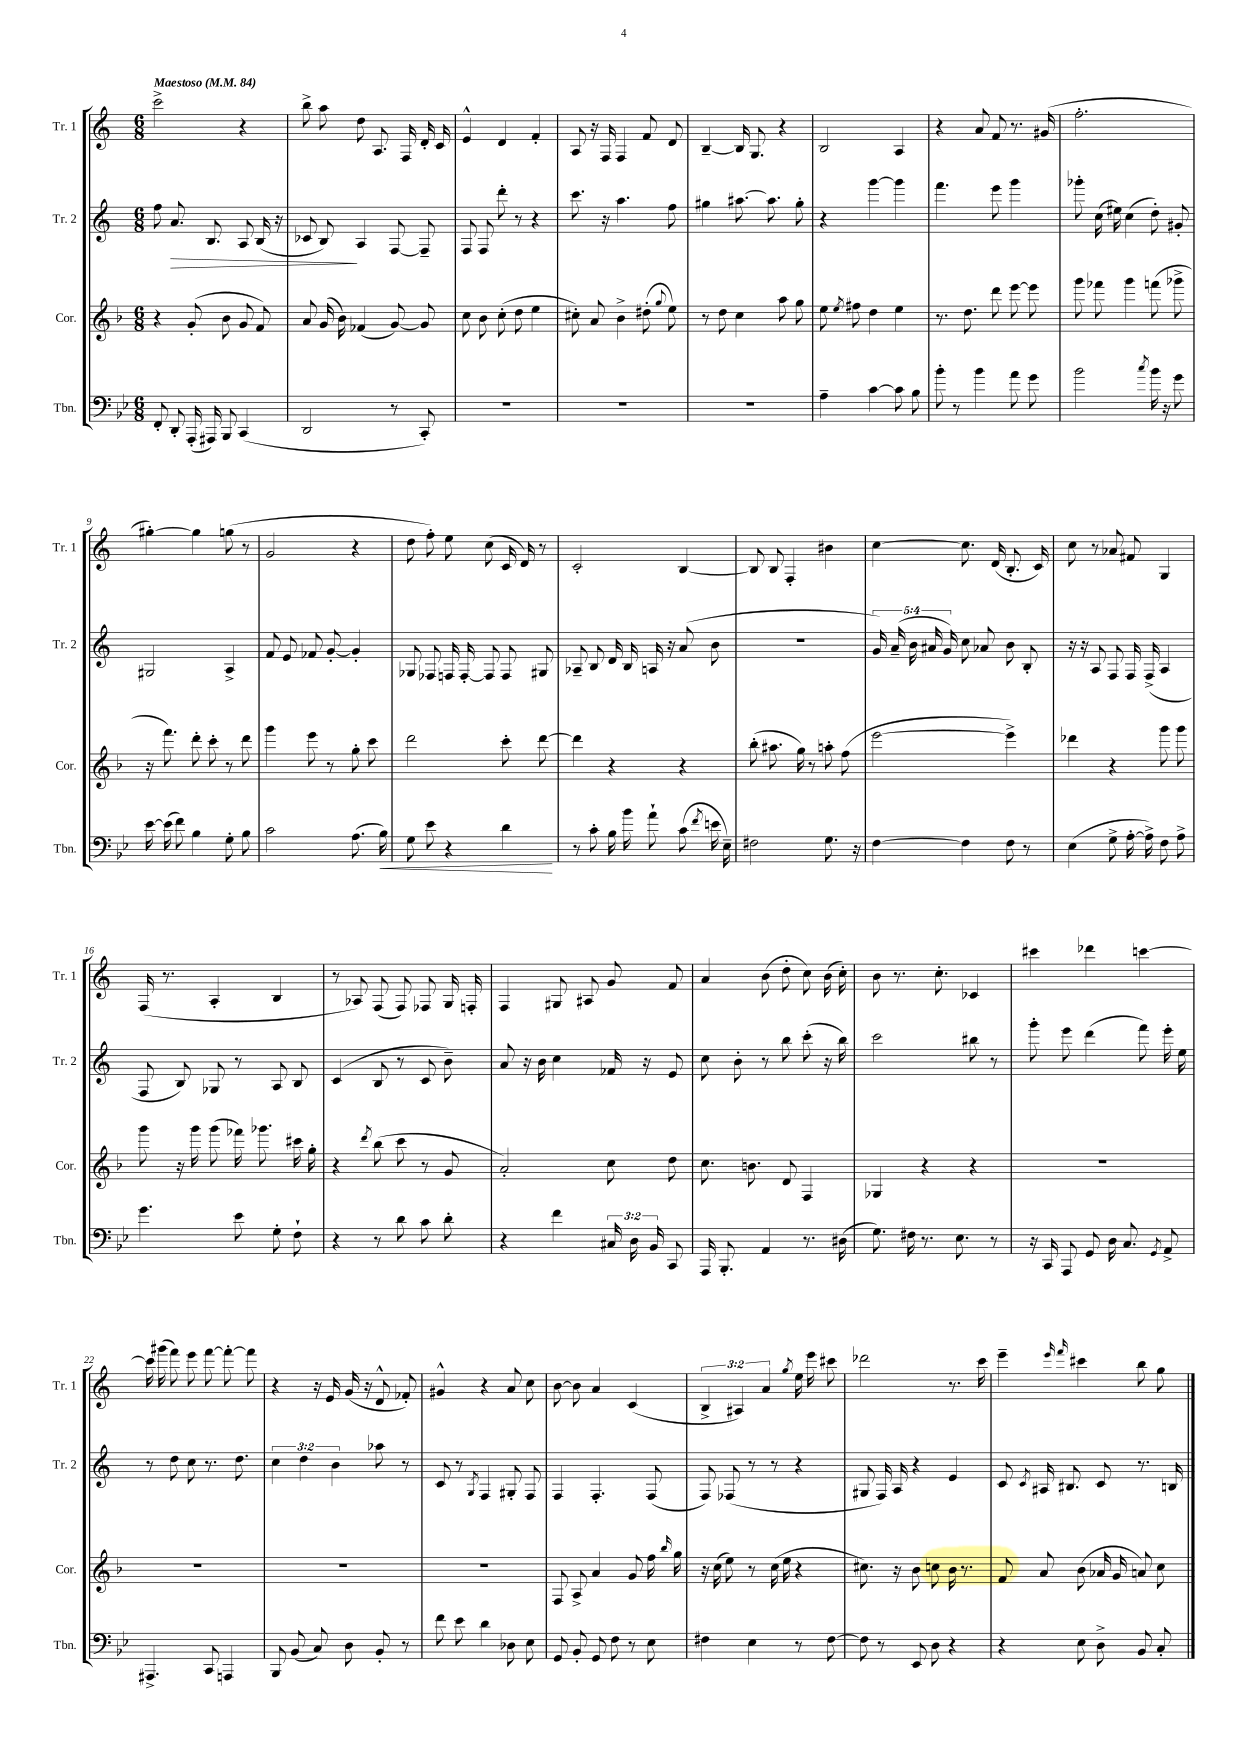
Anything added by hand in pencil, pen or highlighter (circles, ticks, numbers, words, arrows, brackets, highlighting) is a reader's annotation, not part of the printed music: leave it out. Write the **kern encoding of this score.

**kern	**dynam	**kern	**kern	**dynam	**kern
*part4	*part4	*part3	*part2	*part2	*part1
*staff4	*staff4	*staff3	*staff2	*staff2	*staff1
*I"Tbn.	*	*I"Cor.	*I"Tr. 2	*	*I"Tr. 1
*I'Tbn.	*	*I'Cor.	*I'Tr. 2	*	*I'Tr. 1
*clefF4	*	*clefG2	*clefG2	*	*clefG2
*k[b-e-]	*	*k[b-]	*k[]	*	*k[]
*M6/8	*	*M6/8	*M6/8	*	*M6/8
*MM84	*	*MM84	*MM84	*	*MM84
=1	=1	=1	=1	=1	=1
!	!	!	!	!	!LO:TX:a:B:t=Maestoso
8FF'/	.	4r	8ff\	.	2ccc^\
!	!	!	!	!LO:HP:b	!
8DD'/	.	.	8.a/	>	.
(16AAA'/	.	(8g'/	.	.	.
16AAA#X/)	.	.	8.B/	.	.
8BBB-/	.	8b-\	.	.	.
(4CC/	.	8g/	8A/	.	4r
.	.	8f/)	(16B/	.	.
.	.	.	16r	.	.
=2	=2	=2	=2	=2	=2
2DD/	.	8a/	8c-X/	.	8bb^\
.	.	(16g/	8B/)	.	8aa\
.	.	16b-\)	.	.	.
.	.	(4f-X/	4A/	]	8dd\
.	.	.	.	.	8.A/
8r	.	[8g/)	[8F/	.	.
.	.	.	.	.	16F/
8CC'/)	.	8g/]	8F~/]	.	16d'/
.	.	.	.	.	16c/
=3	=3	=3	=3	=3	=3
2.r	.	8cc\	8F/	.	4e^^/
.	.	8b-\	8F/	.	.
.	.	(8cc'\	8ddd'\	.	4d/
.	.	8dd\	8r	.	.
.	.	4ee\	4r	.	4f'/
=4	=4	=4	=4	=4	=4
2.r	.	8cc#X'\)	8.ccc\	.	8A/
.	.	8a/	.	.	16r
.	.	.	16r	.	16F/
.	.	4b-^\	4.aa\	.	4F/
.	.	(8dd#X'\	.	.	8f/
.	.	8qqgg/	.	.	.
.	.	8ee\)	8ff\	.	8d/
=5	=5	=5	=5	=5	=5
2.r	.	8r	4gg#X\	.	[4B~/
.	.	8dd\	.	.	.
.	.	4cc\	[8.aa#X\	.	16B/]
.	.	.	.	.	8.G/
.	.	.	8.aa#\]	.	.
.	.	8aa\	.	.	4r
.	.	8gg\	8gg#'\	.	.
=6	=6	=6	=6	=6	=6
4A~\	.	8ee\	4r	.	2B/
.	.	8qee/	.	.	.
.	.	8ff#X\	.	.	.
[4c\	.	4dd\	[4ggg\	.	.
8c\]	.	4ee\	4ggg\]	.	4A/
8B-\	.	.	.	.	.
=7	=7	=7	=7	=7	=7
8b-'\	.	8.r	4.fff\	.	4r
8r	.	.	.	.	.
.	.	8.dd\	.	.	.
4b-\	.	.	.	.	8a/
.	.	8ddd\	8eee\	.	8f/
8a\	.	[8eee\	4ggg\	.	8.r
8g\	.	8eee\]	.	.	.
.	.	.	.	.	(16g#X/
=8	=8	=8	=8	=8	=8
2b-\	.	8ggg\	8ggg-X'\	.	2.ff'\
.	.	8fff-X\	(16cc\	.	.
.	.	.	16ee#X\)	.	.
.	.	4ggg\	(4cc\	.	.
8qcc/	.	.	.	.	.
16b-\	.	(8fffn\	8dd'\)	.	.
16r	.	.	.	.	.
8g\	.	8ggg-X^\	8g#X'/	.	.
!!LO:LB:g=z
=9	=9	=9	=9	=9	=9
[16e-\	.	16r	2G#X/	.	[4gg#X'\)
(16e-\]	.	8.fff\)	.	.	.
8f\)	.	.	.	.	.
4B-\	.	8ddd'\	.	.	4gg#\]
.	.	8ccc'\	.	.	.
8G'\	.	8r	4A^/	.	(8ggn\
8B-\	.	8ddd\	.	.	8r
=10	=10	=10	=10	=10	=10
2c\	.	4ggg\	8f/	.	2g/
.	.	.	8e/	.	.
.	.	8eee\	8f-X/	.	.
.	.	8r	[8g'/	.	.
(8.A\	.	8gg'\	4g'/]	.	4r
.	.	8ccc\	.	.	.
!	!LO:HP:b	!	!	!	!
16B-\)	<	.	.	.	.
=11	=11	=11	=11	=11	=11
8G\	.	2ddd\	8G-X/	.	8dd\
8e-\	.	.	8F-X/	.	8ff'\)
4r	.	.	16Fn/	.	8ee\
.	.	.	[16F'/	.	.
.	.	.	8F/]	.	(8cc\
4d\	.	8ccc'\	8F/	.	16c/
.	.	.	.	.	16d/)
.	.	[8ddd\	8G#X/	.	8r
.	[	.	.	.	.
=12	=12	=12	=12	=12	=12
8r	.	4ddd\]	8A-X~/	.	2c'/
8c'\	.	.	8B/	.	.
16B-\	.	4r	16d/	.	.
16b-\	.	.	16B/	.	.
8a`\	.	.	16An/	.	.
.	.	.	16r	.	.
(8c\	.	4r	(8a/	.	[4B/
8qf/	.	.	.	.	.
16en\	.	.	8b\	.	.
16E-~\)	.	.	.	.	.
=13	=13	=13	=13	=13	=13
2F#X\	.	(8bb-'\	2.r	.	8B/]
.	.	8.aa#X\	.	.	8B/
.	.	.	.	.	4F'/
.	.	16gg\)	.	.	.
.	.	8r	.	.	.
8.G\	.	8aan'\	.	.	4b#X\
.	.	(8ff\	.	.	.
16r	.	.	.	.	.
=14	=14	=14	=14	=14	=14
[4F\	.	[2eee\	20g/)	.	[4cc\
.	.	.	(20a~/	.	.
.	.	.	20b\	.	.
.	.	.	20a#X/	.	.
.	.	.	20g/)	.	.
4F\]	.	.	8cc\	.	8.cc\]
.	.	.	8a-X/	.	.
.	.	.	.	.	(16d/
8F\	.	4eee^\])	8b\	.	8.B'/
8r	.	.	8B'/	.	.
.	.	.	.	.	16c/)
=15	=15	=15	=15	=15	=15
(4E-\	.	4ddd-X\	16r	.	8cc\
.	.	.	16r	.	.
.	.	.	8A/	.	8r
8G^\	.	4r	8F/	.	8a-X/
[16A'\	.	.	16F/	.	8f#X/
16A^\])	.	.	(16F^/	.	.
8F\	.	8ggg\	4A/	.	4G/
8A^\	.	8ggg\	.	.	.
!!LO:LB:g=z
=16	=16	=16	=16	=16	=16
4.g\	.	8ggg\	8F/	.	(16F/
.	.	.	.	.	8.r
.	.	16r	8B/)	.	.
.	.	16ggg\	.	.	.
.	.	(8ggg\	8G-X/	.	4A'/
8e-\	.	16fff-X\)	8r	.	.
.	.	8.ggg-X\	.	.	.
8G'\	.	.	8A/	.	4B/
8F`\	.	16ccc#X\	8B/	.	.
.	.	16gg'\	.	.	.
=17	=17	=17	=17	=17	=17
4r	.	4r	(4c/	.	8r
.	.	.	.	.	8A-X/)
.	.	8qddd/	.	.	.
8r	.	(8bb-\	8B/	.	(8F/
8d\	.	8ccc\	8r	.	8F/)
8c\	.	8r	8c/	.	8F-X/
8d'\	.	8g/	8b~\)	.	16G/
.	.	.	.	.	16Fn'/
=18	=18	=18	=18	=18	=18
4r	.	2a'/)	8a/	.	4F/
.	.	.	16r	.	.
.	.	.	16b\	.	.
4f\	.	.	4cc\	.	8G#X/
.	.	.	.	.	8A#X/
24C#X/	.	8cc\	16f-X/	.	8g/
24D\	.	.	.	.	.
.	.	.	16r	.	.
24BB-/	.	.	.	.	.
8CC/	.	8dd\	8e/	.	8f/
=19	=19	=19	=19	=19	=19
16AAA/	.	8.cc\	8cc\	.	4a/
8.BBB-'/	.	.	.	.	.
.	.	.	8b'\	.	.
.	.	8.bn\	.	.	.
4AA/	.	.	8r	.	(8b\
.	.	8d/	8bb\	.	8dd'\
8.r	.	4F/	(8ccc'\	.	8cc\)
.	.	.	16r	.	(16b\
(16D#X\	.	.	16bb\)	.	16cc'\)
=20	=20	=20	=20	=20	=20
8.G\)	.	4G-X/	2ccc\	.	8b\
.	.	.	.	.	8.r
16F#X\	.	.	.	.	.
8.r	.	4r	.	.	.
.	.	.	.	.	8.cc'\
8.E-\	.	.	.	.	.
.	.	4r	8bb#X\	.	4c-X/
8r	.	.	8r	.	.
=21	=21	=21	=21	=21	=21
16r	.	2.r	8ggg'\	.	4ccc#X\
16CC/	.	.	.	.	.
8AAA/	.	.	8eee\	.	.
8GG/	.	.	(4ddd\	.	4ddd-X\
16D\	.	.	.	.	.
8.C/	.	.	.	.	.
.	.	.	8fff\)	.	[4cccn\
8qGG/	.	.	.	.	.
8AA^/	.	.	16eee'\	.	.
.	.	.	16ee\	.	.
!!LO:LB:g=z
=22	=22	=22	=22	=22	=22
4.AAA#X^/	.	2.r	8r	.	16ccc\]
.	.	.	.	.	(16ggg#X\
.	.	.	8dd\	.	8fff\)
.	.	.	8cc\	.	8eee\
8CC/	.	.	8.r	.	[8fff\
4AAAn/	.	.	.	.	8fff'\_
.	.	.	8.dd\	.	.
.	.	.	.	.	8fff\]
=23	=23	=23	=23	=23	=23
8BBB-/	.	2.r	6cc\	.	4r
(8BB-/	.	.	.	.	.
.	.	.	6dd\	.	.
8C/)	.	.	.	.	16r
.	.	.	.	.	16e/
.	.	.	6b\	.	.
8D\	.	.	.	.	(16g/
.	.	.	.	.	16r
8BB-'/	.	.	8aa-X\	.	8d^^/
8r	.	.	8r	.	8f-X'/)
=24	=24	=24	=24	=24	=24
8f\	.	2.r	8c/	.	4g#X^^/
8e-\	.	.	8r	.	.
.	.	.	8qG/	.	.
4d\	.	.	4F/	.	4r
8D-X\	.	.	8G#X'/	.	8a/
8E-\	.	.	8F/	.	8cc\
=25	=25	=25	=25	=25	=25
8GG/	.	8F/	4F/	.	[8b\
8BB-'/	.	8A^/	.	.	8b\]
8GG/	.	4a/	4.F'/	.	4a/
8F\	.	.	.	.	.
8r	.	8g/	.	.	(4c/
8E-\	.	16ff\	(8F/	.	.
.	.	16qqbb-/	.	.	.
.	.	16gg\	.	.	.
=26	=26	=26	=26	=26	=26
4F#X\	.	16r	8F/)	.	6B^/
.	.	(16cc\	.	.	.
.	.	8ee\)	(8F-X/	.	.
.	.	.	.	.	6A#X/)
4E-\	.	8r	8r	.	.
.	.	.	.	.	6a/
.	.	(16cc\	8r	.	.
.	.	16ee\	.	.	.
.	.	.	.	.	8qgg/
8r	.	4r	4r	.	16ee\
.	.	.	.	.	16eee\
[8F#\	.	.	.	.	8ccc#X\
=27	=27	=27	=27	=27	=27
8F#\]	.	8.cc#X\)	8G#X/	.	2ddd-X\
8r	.	.	16F/)	.	.
.	.	16r	16A/	.	.
8EE-/	.	8b-\	4r	.	.
8D\	.	8ccn\	.	.	.
4r	.	16b-\	4e/	.	8.r
.	.	8.r	.	.	.
.	.	.	.	.	16ccc\
=28	=28	=28	=28	=28	=28
4r	.	8f/	8c/	.	4eee~\
.	.	.	8qc/	.	.
.	.	8a/	16A#X/	.	.
.	.	.	8.B#X/	.	.
.	.	.	.	.	16qqeee/
.	.	.	.	.	16qqfff/
8E-\	.	(8b-\	.	.	4ccc#X\
8D^\	.	16a-X/	8c/	.	.
.	.	16g/	.	.	.
8BB-/	.	8an/)	8.r	.	8bb\
8C'/	.	8cc\	.	.	8gg\
.	.	.	16Bn/	.	.
==	==	==	==	==	==
*-	*-	*-	*-	*-	*-
